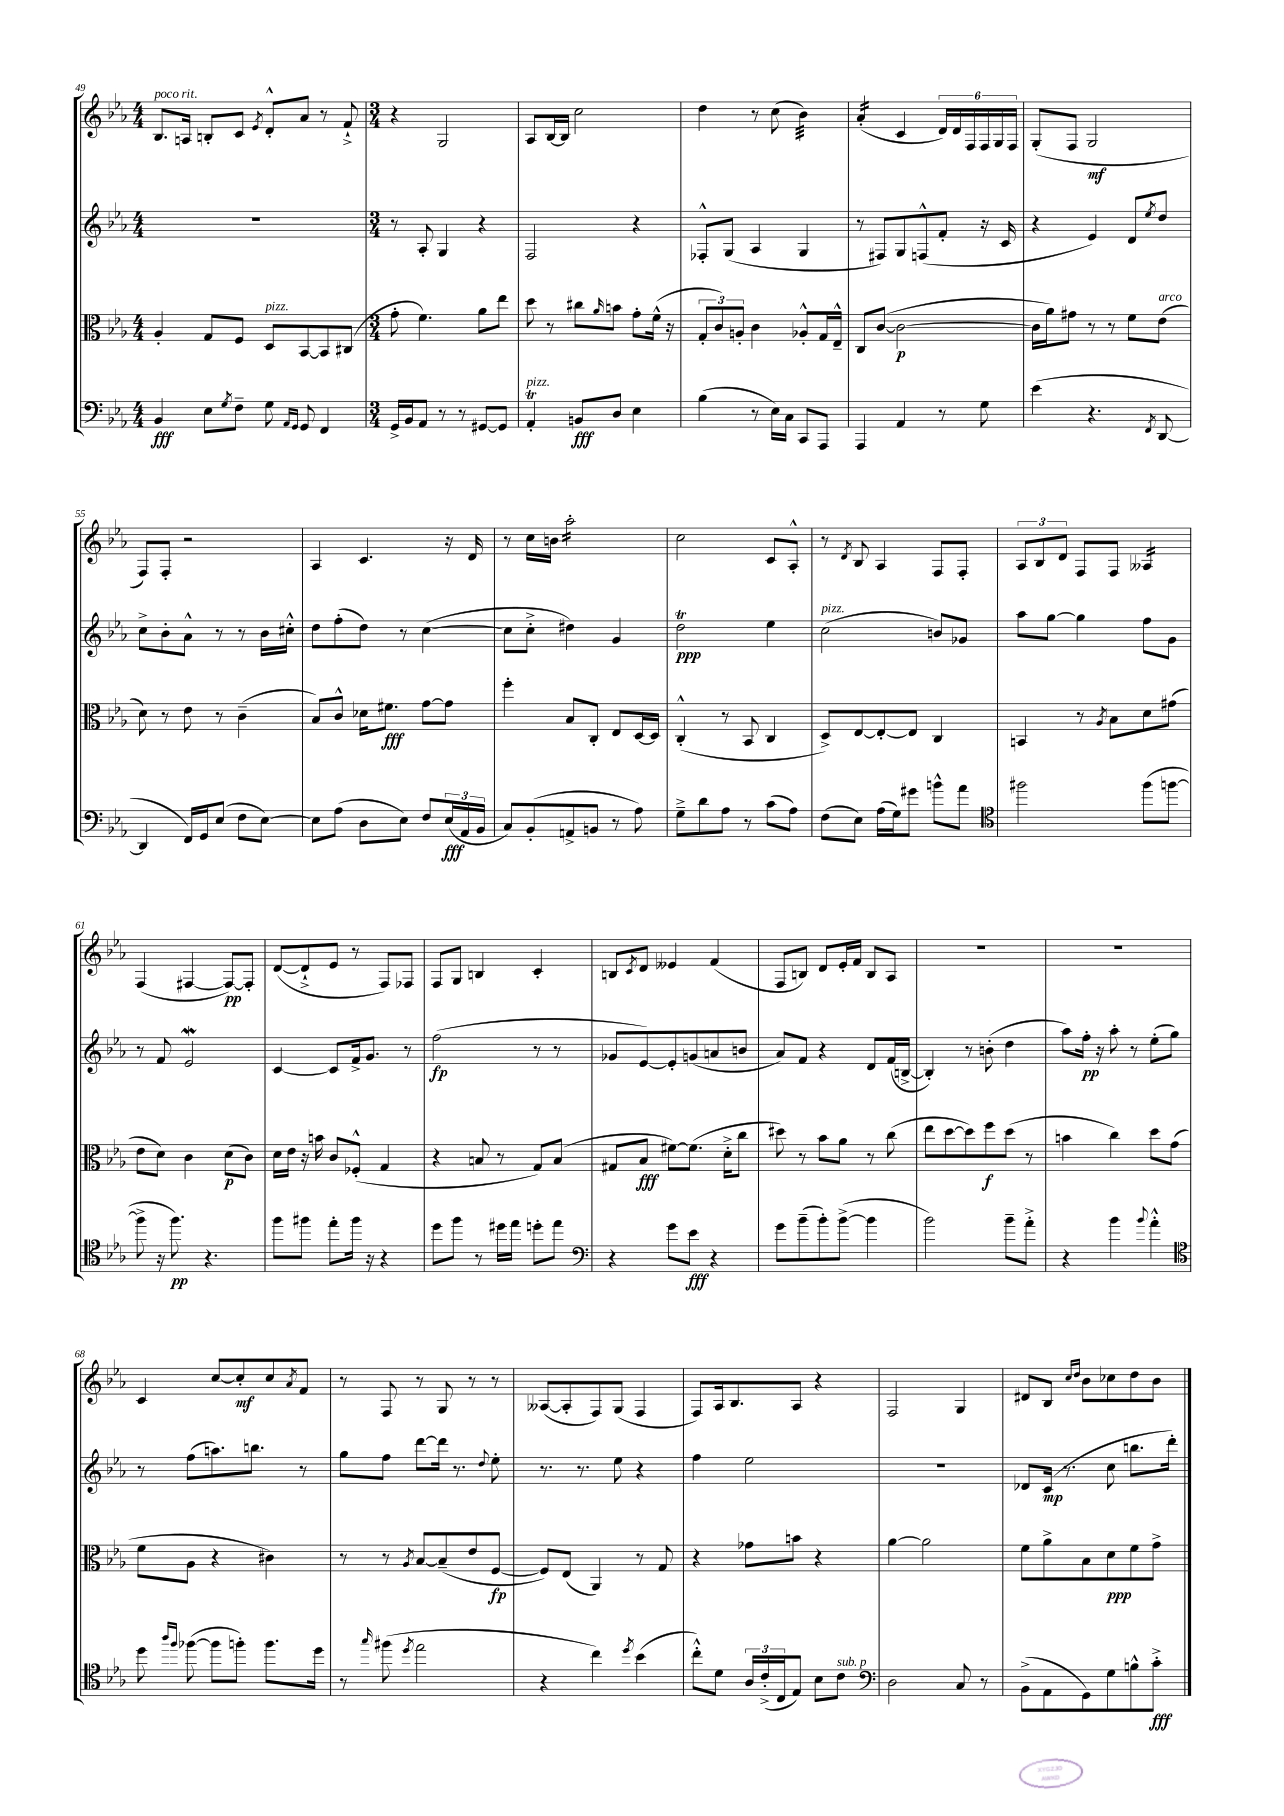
<<
\new StaffGroup <<
\new Staff = "s0" {
    \clef treble \key ees \major \numericTimeSignature \time 4/4
    bes8.^\markup { \italic "poco rit." } a16 b8-. c'8 \acciaccatura { ees'8 } d'8-.-^ aes'8 r8 f'8-!-> |
    \numericTimeSignature \time 3/4 r4 g2 |
    aes8 bes16~ bes16 c''2 |
    d''4 r8 c''8( bes'4:32) |
    aes'4:16-.( c'4 \tuplet 6/4 { d'16) d'16 f16 f16 g16 f16 } |
    g8-.( f8 g2\mf |
    f8) f8-. r2 |
    aes4 c'4. r16 d'16 |
    r8 c''16 b'16 aes''2:16-. |
    c''2 c'8 aes8-.-^ |
    r8 \acciaccatura { d'8 } bes8 aes4 f8 f8-. |
    \tuplet 3/2 { aes8 bes8 d'8 } f8 f8 aeses4:16 |
    f4( fis4~ fis8~\pp) fis8-. |
    d'8~( d'8-!-> ees'8 r8 f8) fes8 |
    f8 g8 b4 c'4-. |
    b8 \acciaccatura { c'8 } d'8 eeses'4 f'4( |
    f8 b8) d'8 ees'16-. f'16 b8 aes8 |
    R2. |
    R2. |
    c'4 c''8~ c''8-.\mf c''8 \acciaccatura { aes'8 } f'8 |
    r8 f8 r8 g8 r8 r8 |
    aeses8~( aeses8-. f8) g8( f4 |
    f8) aes16 bes8. aes8 r4 |
    f2 g4 |
    dis'8 bes8 \grace { c''16 d''16 } bes'8 ces''8 d''8 bes'8 \bar "|." |
}
\new Staff = "s1" {
    \clef treble \key ees \major \numericTimeSignature \time 4/4
    R1 |
    \numericTimeSignature \time 3/4 r8 aes8-. g4 r4 |
    f2 r4 |
    fes8-.-^ g8( aes4 g4 |
    r8 fis8) g8 f8-^( f'8-. r16 c'16 |
    r4 ees'4) d'8 \acciaccatura { ees''8 } d''8 |
    c''8-> bes'8-. aes'8-^ r8 r8 bes'16 cis''16-.-^ |
    d''8 f''8-.( d''8) r8 c''4~( |
    c''8 c''8-.-> dis''4) g'4 |
    d''2\trill\ppp ees''4 |
    c''2^\markup { \italic "pizz." }( b'8) ges'8 |
    aes''8 g''8~ g''4 f''8 g'8 |
    r8 f'8 ees'2\mordent |
    c'4~ c'8 f'16-> g'8. r8 |
    f''2\fp( r8 r8 |
    ges'8 ees'8~) ees'8-. g'8( a'8 b'8 |
    aes'8) f'8 r4 d'8 f'16( b16~-> |
    b4-.) r8 b'8-.( d''4 |
    aes''8) f''16-.\pp r16 aes''8-. r8 ees''8-.( g''8) |
    r8 f''8( a''8.) b''8. r8 |
    g''8 f''8 d'''8~ d'''16 r8. \appoggiatura { d''8 } ees''8-. |
    r8. r8. ees''8 r4 |
    f''4 ees''2 |
    R2. |
    des'8 c'16\mp( r8. c''8 b''8. d'''16-.) \bar "|." |
}
\new Staff = "s2" {
    \clef alto \key ees \major \numericTimeSignature \time 4/4
    aes4-. g8 f8 d8^\markup { \italic "pizz." } bes,8~ bes,8 cis8( |
    \numericTimeSignature \time 3/4 g'8-. f'4.) aes'8 ees''8 |
    d''8 r8 cis''8 \grace { aes'16 } b'8 g'8-. f'16-^( r16 |
    \tuplet 3/2 { g8-. c'8) a8-. } c'4 aes8-.-^ g16 ees16---^ |
    c8 c'8~( c'2~\p |
    c'16 aes'16) gis'8 r8 r8 f'8 ees'8^\markup { \italic "arco" }( |
    d'8) r8 ees'8 r8 c'4--( |
    bes8) c'8-^ des'16 fis'8.\fff g'8~ g'8 |
    f''4-. bes8 c8-. ees8 d16~ d16 |
    c4-.-^( r8 bes,8 c4 |
    d8->) ees8~ ees8~-. ees8 c4 |
    b,4 r8 \acciaccatura { aes8 } bes8 d'8 gis'8( |
    ees'8 d'8) c'4 d'8\p( c'8) |
    d'16 ees'16 r16 b'16 c'8 fes8-.-^( g4 |
    r4 b8 r8 g8) b8( |
    gis8 bes8\fff fis'8~) fis'8.( d'16-.-> c''8 |
    dis''8) r8 bes'8 aes'8 r8 c''8( |
    ees''8 d''8~ d''8) f''8\f d''8( r8 |
    b'4 c''4) d''8 g'8( |
    f'8 aes8 r4 cis'4) |
    r8 r8 \acciaccatura { aes8 } bes8~ bes8--( ees'8 f8~\fp |
    f8) ees8( aes,4) r8 g8 |
    r4 ges'8 b'8 r4 |
    aes'4~ aes'2 |
    f'8 aes'8-> bes8 d'8\ppp f'8 g'8-> \bar "|." |
}
\new Staff = "s3" {
    \clef bass \key ees \major \numericTimeSignature \time 4/4
    bes,4\fff ees8 \acciaccatura { g8 } f8-- g8 \grace { aes,16 g,16 } g,8 f,4 |
    \numericTimeSignature \time 3/4 g,16-> bes,16 aes,8 r8 r8 gis,8~ gis,8 |
    aes,4-.\trill^\markup { \italic "pizz." } b,8\fff d8 ees4 |
    bes4( r8 ees16) c16 c,8 aes,,8 |
    aes,,4 aes,4 r8 g8 |
    ees'4( r4. \acciaccatura { f,8 } d,8~ |
    d,4 f,16) g,16 ees8( f8 ees8~) |
    ees8 aes8( d8 ees8) f8 \tuplet 3/2 { ees16\fff( aes,16 bes,16 } |
    c8) bes,8-.( a,8-> b,8 r8 aes8) |
    g8---> d'8 aes8 r8 c'8( aes8) |
    f8( ees8) aes16( g16) gis'8 b'8-^ aes'8 |
    \clef tenor fis''2 fis''8( f''8~ |
    f''8-> r16 f''8.\pp) r4. |
    f''8 fis''8 ees''8-. fis''16 r16 r4 |
    d''8 f''8 r8 dis''16 ees''16 d''8-. ees''8 |
    \clef bass r4 g'8 ees'8\fff r4 |
    g'8 bes'8--( bes'8-.) bes'8~->( bes'4 |
    bes'2) bes'8-- aes'8-.-> |
    r4 bes'4 \appoggiatura { bes'8 } aes'4-.-^ |
    \clef tenor d''8 \grace { aes''16 f''16 } fes''8~( fes''8 f''8-.) f''8. d''16 |
    r8 \grace { g''16 } fis''8( \acciaccatura { d''8 } ees''2 |
    r4 c''4) \acciaccatura { d''8 } bes'4( |
    c''8-.-^) d'8 \tuplet 3/2 { aes16 c'16-.->( c16 } ees8) bes8 c'8^\markup { \italic "sub. p" } |
    \clef bass d2 c8 r8 |
    bes,8->( aes,8 g,8) g8 b8-^ c'8-.->\fff \bar "|." |
}
>>
>>
\layout { \context { \Score currentBarNumber = #49 } }
